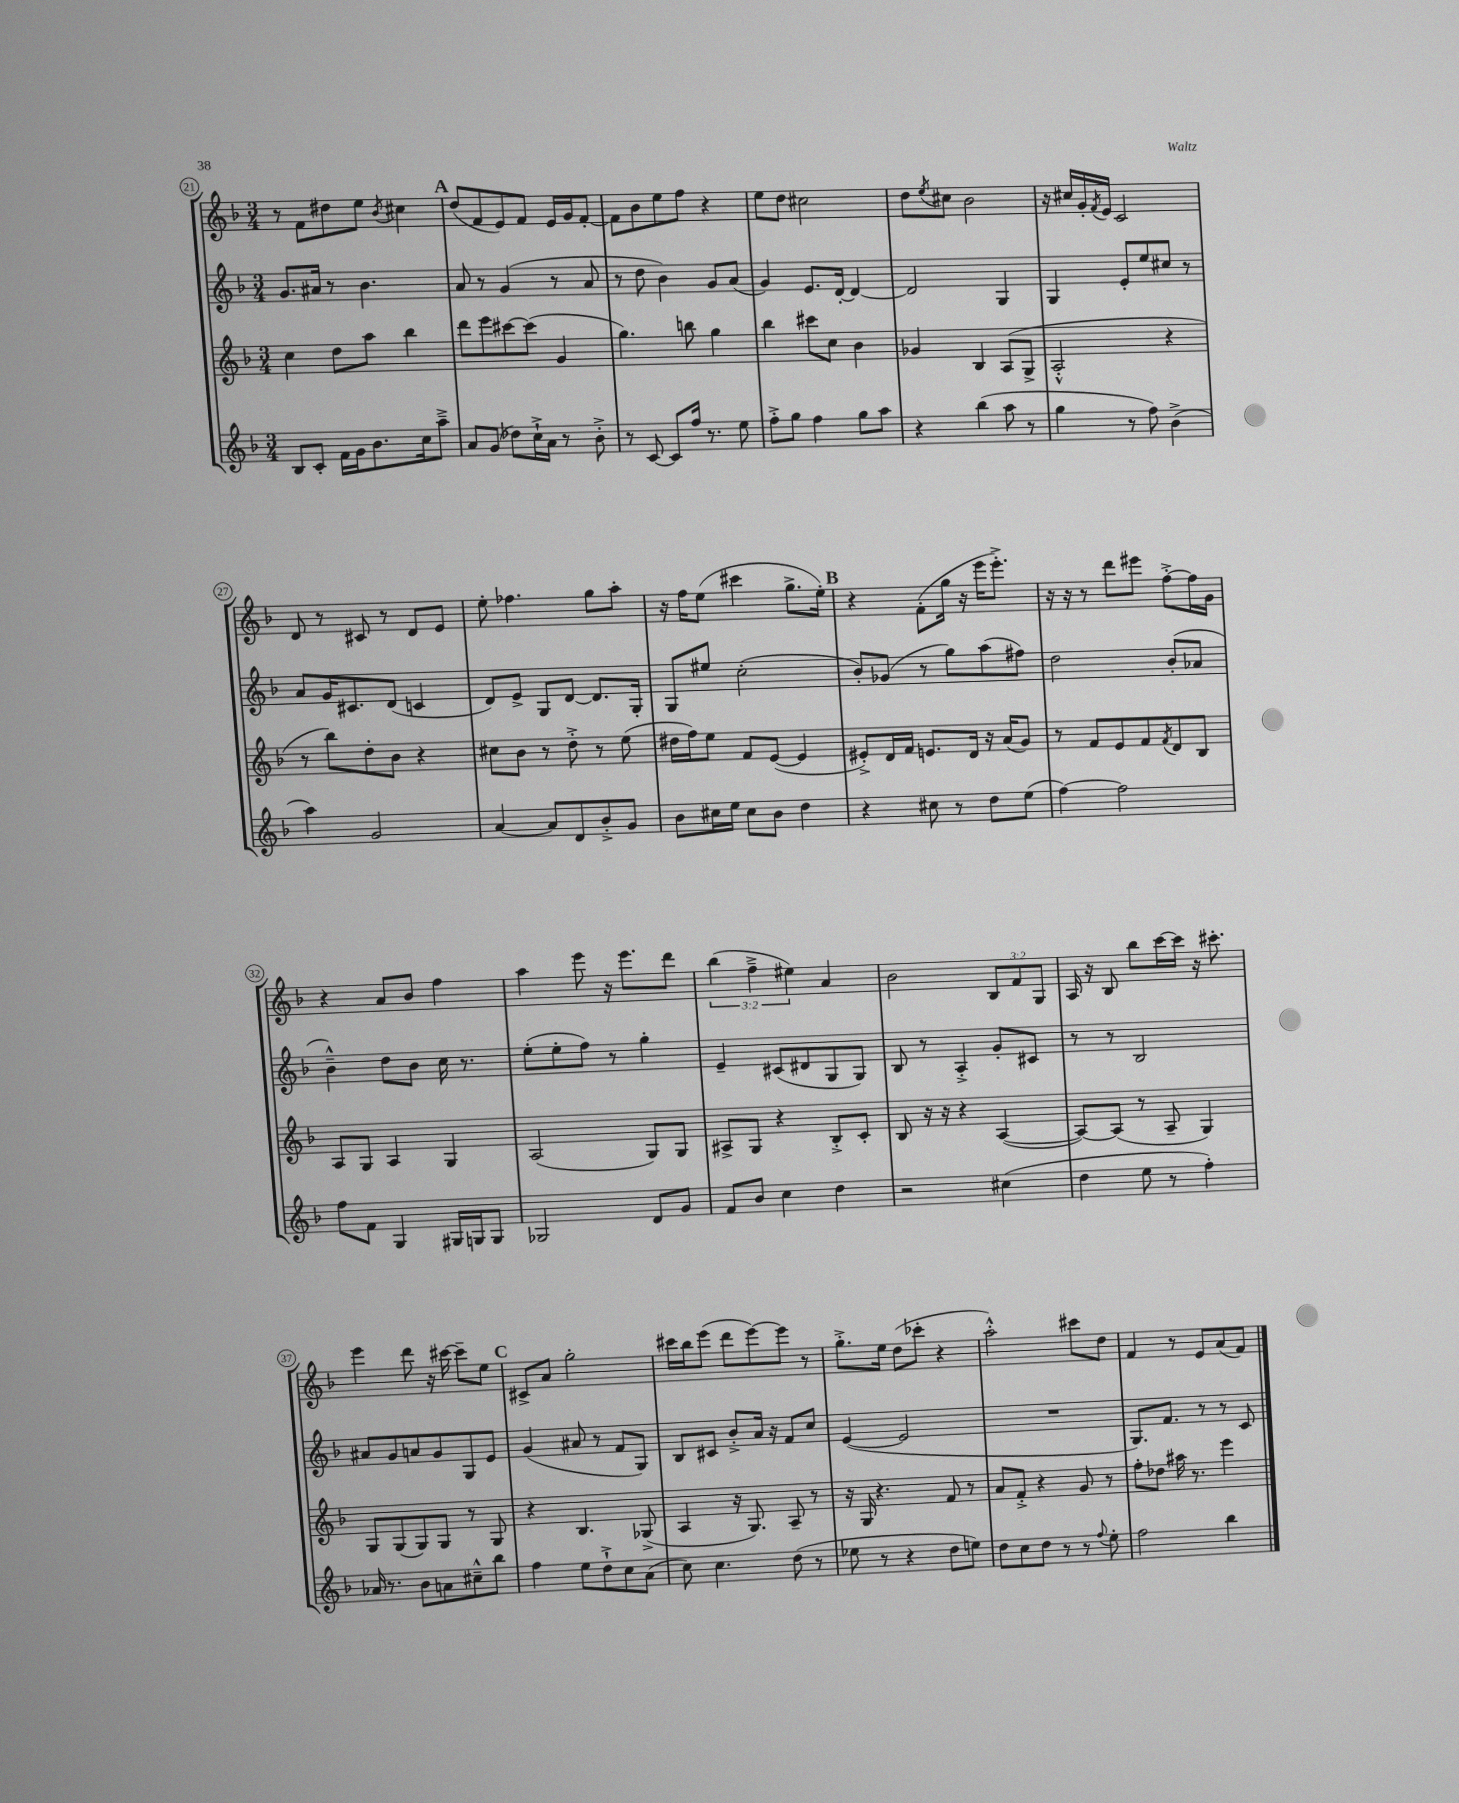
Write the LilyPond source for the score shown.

<<
\new StaffGroup <<
\new Staff = "s0" {
    \clef treble \key f \major \numericTimeSignature \time 3/4 \override Staff.TupletNumber.text = #tuplet-number::calc-fraction-text
    r8 f'8 dis''8 e''8 \acciaccatura { bes'8 } cis''4 |
    \mark \markup { \bold "A" } d''8( f'8 e'8) f'8 e'16 g'16 f'8~-. |
    f'8 bes'8 e''8 f''8 r4 |
    e''8 d''8 cis''2 |
    d''8 \acciaccatura { e''8 } cis''8 bes'2 |
    r16 cis''16 g'16-. \acciaccatura { f'8 } e'16 c'2 |
    d'8 r8 cis'8 r8 d'8 e'8 |
    e''8-. fes''4. g''8 a''8-. |
    r16 f''16 e''8( cis'''4 g''8.-> e''16-.) |
    \mark \markup { \bold "B" } r4 f'8-.( g''16 r16 e'''16 e'''8.-.->) |
    r16 r16 r8 d'''8 eis'''8 f''8~-.-> f''16 g'16 |
    r4 a'8 bes'8 f''4 |
    a''4 e'''8 r16 e'''8. d'''8 |
    \tuplet 3/2 { bes''4( f''4---> eis''4) } a'4 |
    bes'2 \tuplet 3/2 { bes8 f'8 g8 } |
    a16 r16 bes8 bes''8 c'''16~ c'''16 r16 cis'''8.-. |
    e'''4 d'''8 r16 cis'''16~ cis'''8-- e''8 |
    \mark \markup { \bold "C" } cis'8-> a'8 g''2-. |
    cis'''16 bes''16 e'''8( d'''8 e'''8~) e'''8 r8 |
    g''8.-.-> e''16 d''8( ces'''8-. r4 |
    a''2-.-^) cis'''8 d''8 |
    f'4 r8 e'8 a'8( f'8) \bar "|." |
}
\new Staff = "s1" {
    \clef treble \key f \major \numericTimeSignature \time 3/4
    g'8. ais'16 r8 bes'4. |
    \mark \markup { \bold "A" } a'8 r8 g'4( r8 a'8 |
    r8 d''8 bes'4) g'8 a'8( |
    g'4) e'8. d'16~-. d'4~ |
    d'2 g4 |
    g4 e'8-. e''8 cis''8 r8 |
    a'8 g'16 cis'8. d'8( c'4 |
    d'8) e'8-> g8 d'8~ d'8. g16-. |
    g8 eis''8 c''2-.( |
    \mark \markup { \bold "B" } bes'8-.) ges'8( r8 g''8) a''8( fis''8) |
    d''2 bes'8-.( aes'8 |
    bes'4---^) d''8 bes'8 c''16 r8. |
    e''8-.( e''8-. f''8) r8 g''4-. |
    e'4-- cis'8( dis'8 g8 g8) |
    bes8 r8 a4-.-> g'8-. cis'8 |
    r8 r8 bes2 |
    ais'8 g'8 a'8 g'8 g8 e'8 |
    \mark \markup { \bold "C" } g'4( ais'8 r8 f'8 g8) |
    bes8 cis'8 bes'8-.-> a'16 r16 f'8 c''8 |
    e'4~( e'2 |
    R2. |
    g8.) f'8. r8 r8 c'8 \bar "|." |
}
\new Staff = "s2" {
    \clef treble \key f \major \numericTimeSignature \time 3/4
    c''4 d''8 a''8 bes''4 |
    \mark \markup { \bold "A" } d'''8 e'''8 cis'''8~ cis'''8( g'4 |
    g''4.) b''8 g''4 |
    bes''4 cis'''8 c''8 bes'4 |
    ges'4 bes4 a8( g8-> |
    a2-.-^ r4 |
    r8 bes''8) d''8-. bes'8 r4 |
    cis''8 bes'8 r8 d''8-.-> r8 e''8( |
    dis''16 f''16) e''8 f'8 e'8~( e'4 |
    \mark \markup { \bold "B" } eis'8-.->) d'16 f'16 e'8. d'16 r16 a'16( g'8) |
    r8 f'8 e'8 f'8 \acciaccatura { f'8 } d'8 bes8 |
    a8 g8 a4 g4 |
    a2( g8) g8 |
    ais8-> g8 r4 bes8-.-> c'8-. |
    bes8 r16 r16 r4 a4~( |
    a8~) a8( r8 a8-- g4) |
    g8 g8( g8) g8 r8 g8 |
    \mark \markup { \bold "C" } r4 bes4. ges8->( |
    a4 r16 g8.) a8-- r8 |
    r16 g16 r4. f'8 r8 |
    a'8 f'8-.-> r4 g'8 r8 |
    f''8-. des''8 ais''16 r8. e'''4 \bar "|." |
}
\new Staff = "s3" {
    \clef treble \key f \major \numericTimeSignature \time 3/4
    bes8 c'8-. f'16 g'16 bes'8. c''16 a''8---> |
    \mark \markup { \bold "A" } a'8 g'8( des''8) c''16-!-> a'16 r8 bes'8-.-> |
    r8 c'8~ c'8 f''16 r8. e''8 |
    f''8-.-> g''8 f''4 g''8 a''8 |
    r4 bes''4( a''8 r8 |
    g''4 r8 f''8) bes'4->( |
    a''4) g'2 |
    a'4~ a'8 d'8 bes'8-.-> g'8 |
    bes'8 cis''16 e''16 cis''8 bes'8 d''4 |
    \mark \markup { \bold "B" } r4 cis''8 r8 d''8 e''8( |
    f''4~) f''2 |
    f''8 f'8 g4 gis16 g16 g8 |
    ges2 d'8 g'8 |
    f'8 bes'8 c''4 d''4 |
    r2 cis''4( |
    d''4 e''8 r8 f''4-.) |
    aes'16 r8. bes'8 a'8 cis''8---^ bes''8 |
    \mark \markup { \bold "C" } f''4 e''8 d''8-!-> c''8 a'8( |
    c''8) c''4. d''8( r8 |
    ees''8 r8 r4 d''8 e''8) |
    d''8 c''8 d''8 r8 r8 \appoggiatura { f''8 } e''8-. |
    f''2 bes''4 \bar "|." |
}
>>
>>
\layout { \context { \Score currentBarNumber = #21 \override BarNumber.stencil = #(make-stencil-circler 0.1 0.3 ly:text-interface::print) } }
